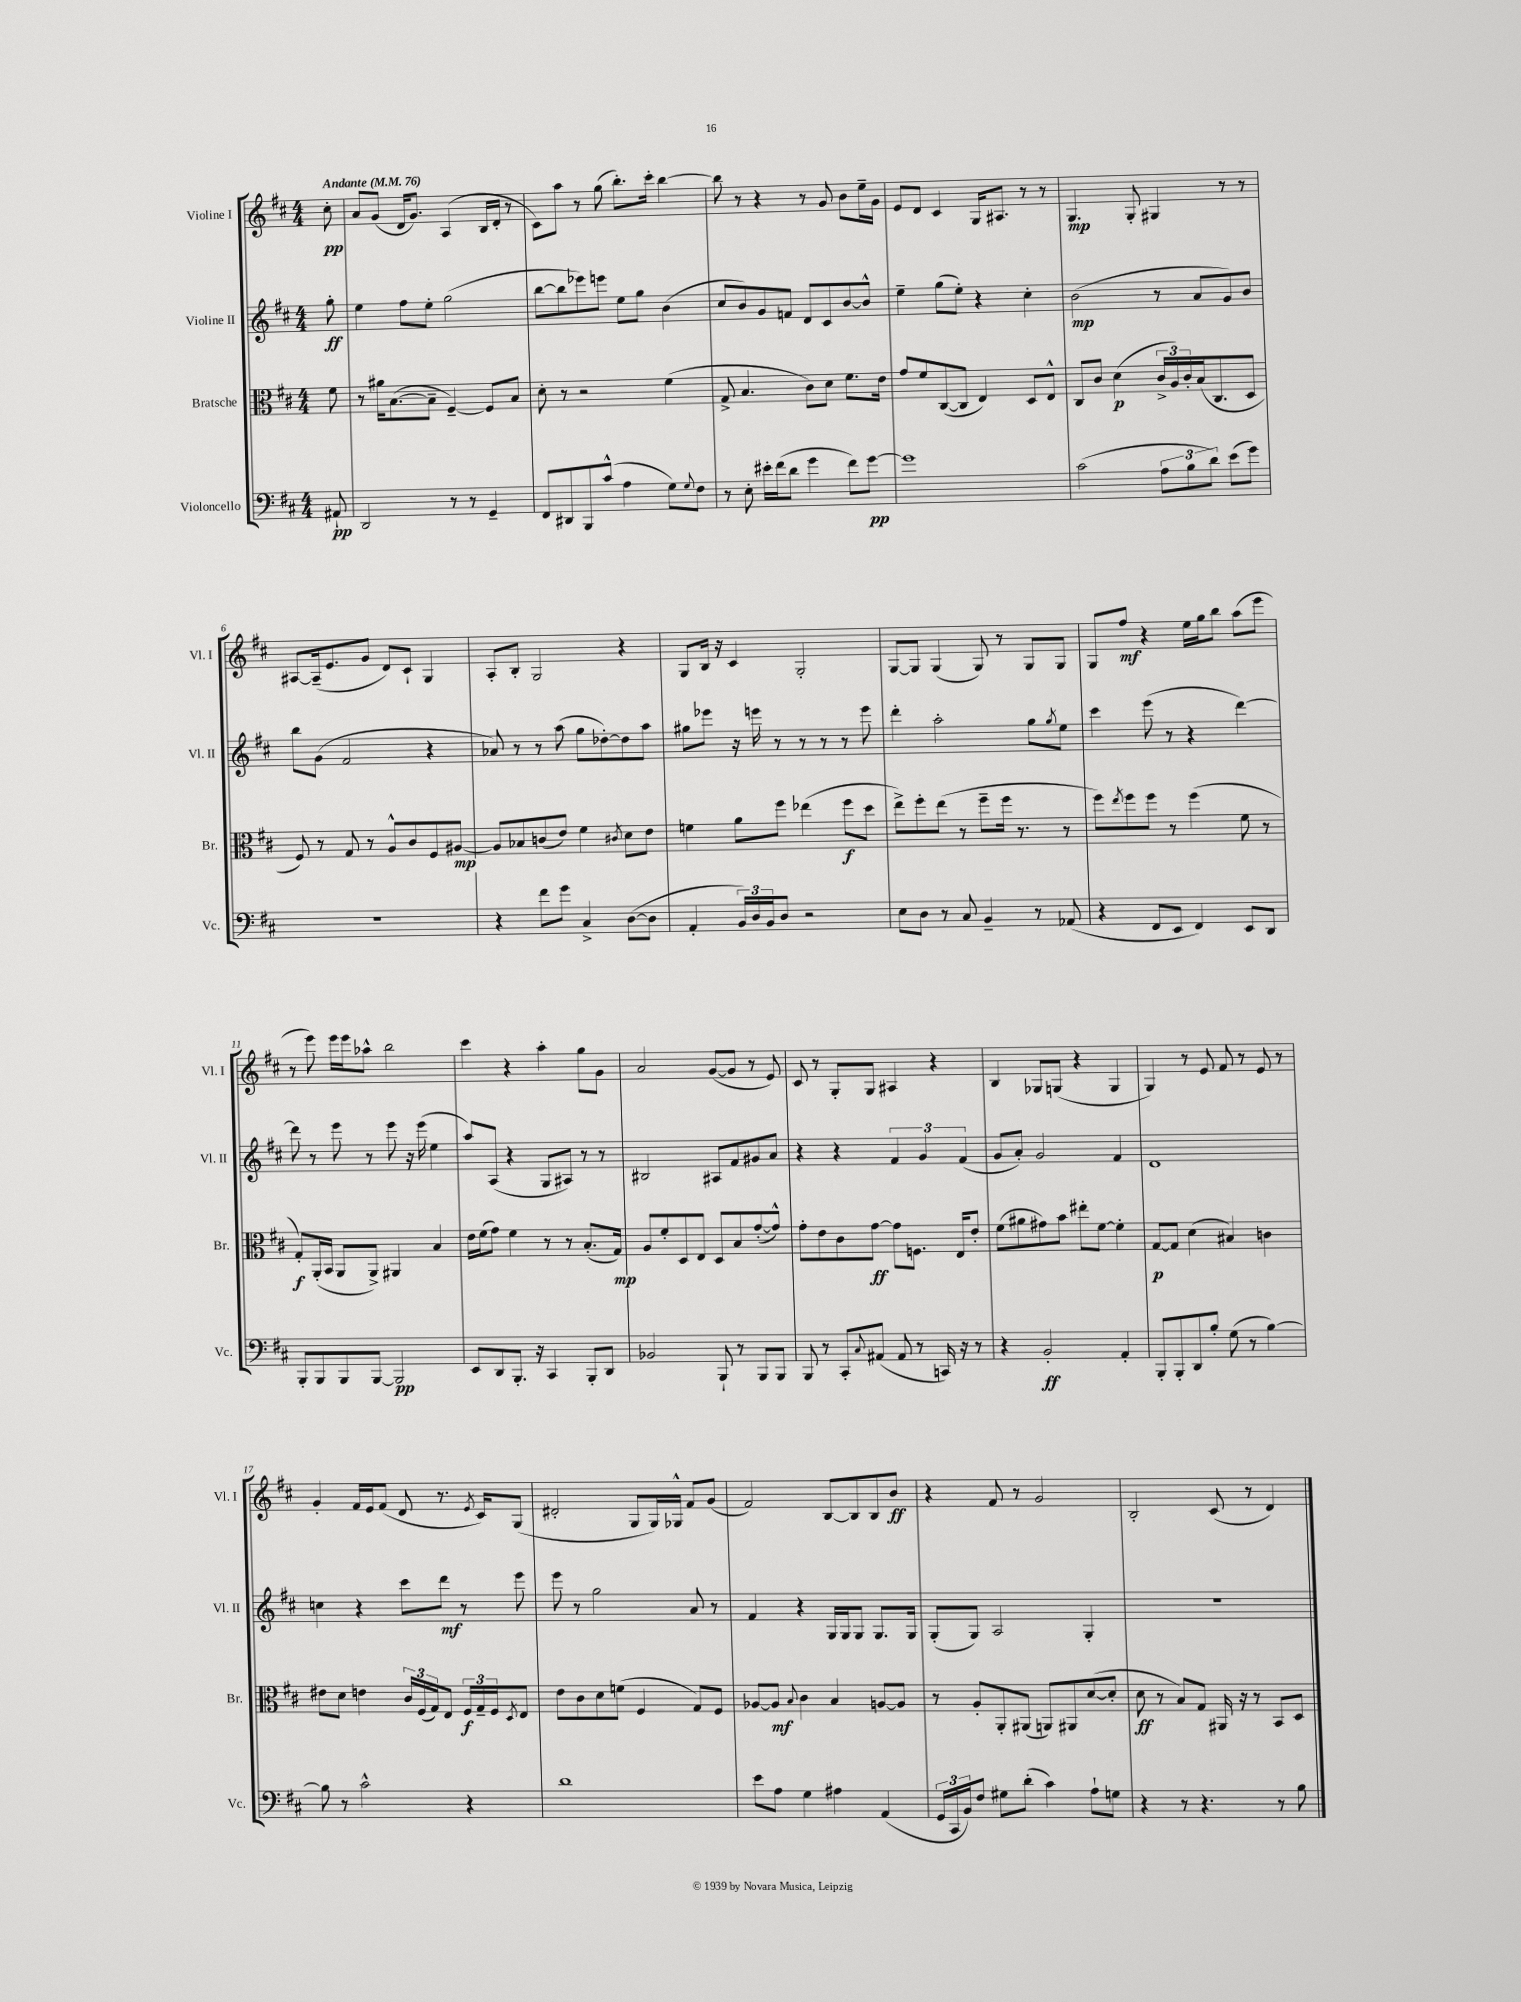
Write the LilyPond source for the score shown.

<<
\new StaffGroup <<
\new Staff = "s0" \with { instrumentName = "Violine I" shortInstrumentName = "Vl. I" } {
    \clef treble \key d \major \numericTimeSignature \time 4/4 \partial 8 \tempo "Andante" 4 = 76
    cis''8-.\pp |
    a'8 g'8( d'16 g'8.) a4( b16 d'16-. r8 |
    cis'8) a''8 r8 g''8( b''8.-.) cis'''16-. b''4~ |
    b''8 r8 r4 r8 g'8 b'8 e''16-- g'16 |
    e'8 d'8 cis'4 g16 ais8. r8 r8 |
    g4.\mp g8-. gis4 r8 r8 |
    ais8~ ais16--( e'8. g'8 d'8) cis'8-! g4 |
    a8-. b8-. g2 r4 |
    g8 b16 r16 cis'4 g2-. |
    g8~ g8 g4( g8) r8 g8 g8 |
    g8 fis''8\mf r4 e''16 g''16 b''8 a''8( e'''8 |
    r8 e'''8) e'''16 e'''16 aes''8-^ b''2 |
    cis'''4 r4 a''4-. g''8 g'8 |
    a'2 g'8~( g'8 r8 e'8) |
    cis'8 r8 g8-. g8 ais4 r4 |
    b4 ges8 g8( r4 g4 |
    g4) r8 e'8 fis'8 r8 e'8 r8 |
    g'4-. fis'16 e'16 fis'8( d'8 r8. \acciaccatura { e'8 } cis'16) g8( |
    dis'2-. g8 g16) ges16-^ fis'8 g'8( |
    fis'2) b8~ b8 b8 b'8\ff |
    r4 fis'8 r8 g'2 |
    b2-. cis'8( r8 d'4) \bar "|." |
}
\new Staff = "s1" \with { instrumentName = "Violine II" shortInstrumentName = "Vl. II" } {
    \clef treble \key d \major \numericTimeSignature \time 4/4 \partial 8
    g''8-.\ff |
    e''4 fis''8 e''8-. g''2( |
    b''8~ b''8 ees'''8) e'''8 e''8 g''8 b'4( |
    cis''8 b'8) g'8 f'8 d'8 cis'8 b'8~ b'8-^ |
    e''4-- g''8( e''8-.) r4 cis''4-. |
    b'2\mp( r8 a'8 g'8) b'8 |
    b''8 g'8( fis'2 r4 |
    aes'8) r8 r8 a''8( g''8 des''8~-.) des''8 a''8 |
    gis''8 ees'''8 r16 e'''16 r8 r8 r8 r8 e'''8 |
    d'''4-. a''2-. g''8 \acciaccatura { g''8 } e''8 |
    cis'''4 e'''8( r8 r4 d'''4~) |
    d'''8 r8 e'''8 r8 e'''8 r16 e'''16( e''4 |
    a''8) a8( r4 g8 ais8) r8 r8 |
    bis2 ais8 fis'8 gis'8 a'8 |
    r4 r4 \tuplet 3/2 { fis'4 g'4 fis'4( } |
    g'8 a'8-.) g'2 fis'4 |
    d'1 |
    c''4 r4 cis'''8 d'''8\mf r8 e'''8 |
    e'''8 r8 g''2 a'8 r8 |
    fis'4 r4 g16 g16 g8 g8. g16 |
    g8-.( g8) a2 g4-. |
    R1 \bar "|." |
}
\new Staff = "s2" \with { instrumentName = "Bratsche" shortInstrumentName = "Br." } {
    \clef alto \key d \major \numericTimeSignature \time 4/4 \partial 8
    fis'8 |
    r8 ais'16 b8.~( b8-- fis4~--) fis8 b8 |
    d'8-. r8 r2 fis'4( |
    g8-> b4. cis'8) d'8 fis'8. e'16 |
    g'8 fis'8 cis8~( cis8 e4) d8 e8-^ |
    cis8 cis'8 d'4\p( \tuplet 3/2 { cis'16-> a16) cis'16-. } b16( cis8. d8 |
    fis8) r8 g8 r8 a8-^ cis'8 fis8 ais8~\mp |
    ais8 bes8 c'8( e'8) fis'4 \acciaccatura { cis'8 } d'8 e'8 |
    f'4 a'8 fis''8 ees''4( fis''8\f d''8 |
    e''8->) fis''8-. e''8( r8 fis''8-- fis''16 r8. r8 |
    fis''8) \acciaccatura { e''8 } fis''8 fis''8 r8 fis''4( fis'8 r8 |
    g8-.\f) a,16-.( b,16 a,8 a,8->) ais,4 b4 |
    e'16 fis'16( g'8) fis'4 r8 r8 b8.-.( g16\mp) |
    a8 fis'8-. d8 e8 d8 b8 g'8~-.( g'8-^) |
    g'8-. e'8 cis'8 g'8~\ff g'8 f8. e16 e'8-. |
    fis'8( ais'8 gis'8) b'8 eis''8-. fis'8~ fis'4-. |
    g8~\p g8 d'4( bis4) c'4 |
    eis'8 d'8 e'4 \tuplet 3/2 { cis'16 fis16( g16) } e8 \tuplet 3/2 { fis16\f g16-- fis16 } \acciaccatura { d8 } e8 |
    e'8 cis'8 d'8 f'8( fis4 g8) fis8 |
    aes8~ aes8\mf \appoggiatura { b8 } cis'4 b4 a8~ a8 |
    r8 a8-. a,8-. ais,8( a,8) ais,8 d'8~( d'8-. |
    d'8\ff r8 b8) g8 ais,16 r16 r8 b,8 d8 \bar "|." |
}
\new Staff = "s3" \with { instrumentName = "Violoncello" shortInstrumentName = "Vc." } {
    \clef bass \key d \major \numericTimeSignature \time 4/4 \partial 8
    ais,8-!\pp |
    d,2 r8 r8 g,4-- |
    fis,8 dis,8 b,,8 cis'8-^( a4 g8) \appoggiatura { g8 } fis8 |
    r8 e8-. eis'16-. fis'16( d'8 g'4 fis'8) g'8~\pp |
    g'1 |
    cis'2( \tuplet 3/2 { a8 b8 d'8) } e'8( g'8) |
    R1 |
    r4 fis'8 g'8 cis4-> d8~( d8 |
    a,4-. \tuplet 3/2 { b,16) d16 b,16 } d8 r2 |
    e8 d8 r8 cis8 b,4-- r8 aes,8( |
    r4 fis,8 e,8 fis,4) e,8 d,8 |
    b,,8-. b,,8 b,,8 b,,8~ b,,2\pp |
    e,8 d,8 b,,8.-. r16 cis,4 b,,8-. d,8 |
    bes,2 b,,8-! r8 b,,8 b,,8 |
    b,,8 r8 cis,8-. \appoggiatura { cis8 } ais,8( ais,8 r8 c,16) r16 r8 |
    r4 b,2-.\ff a,4-. |
    b,,8-. b,,8-. d,8 b8-. g8( r8 b4~) |
    b8 r8 cis'2-^ r4 |
    d'1 |
    e'8 a8 g4 ais4 a,4( |
    \tuplet 3/2 { g,16 cis,16 b,16) } fis8 gis8 d'8-.( cis'4) a8-! g8 |
    r4 r8 r4. r8 b8 \bar "|." |
}
>>
>>
